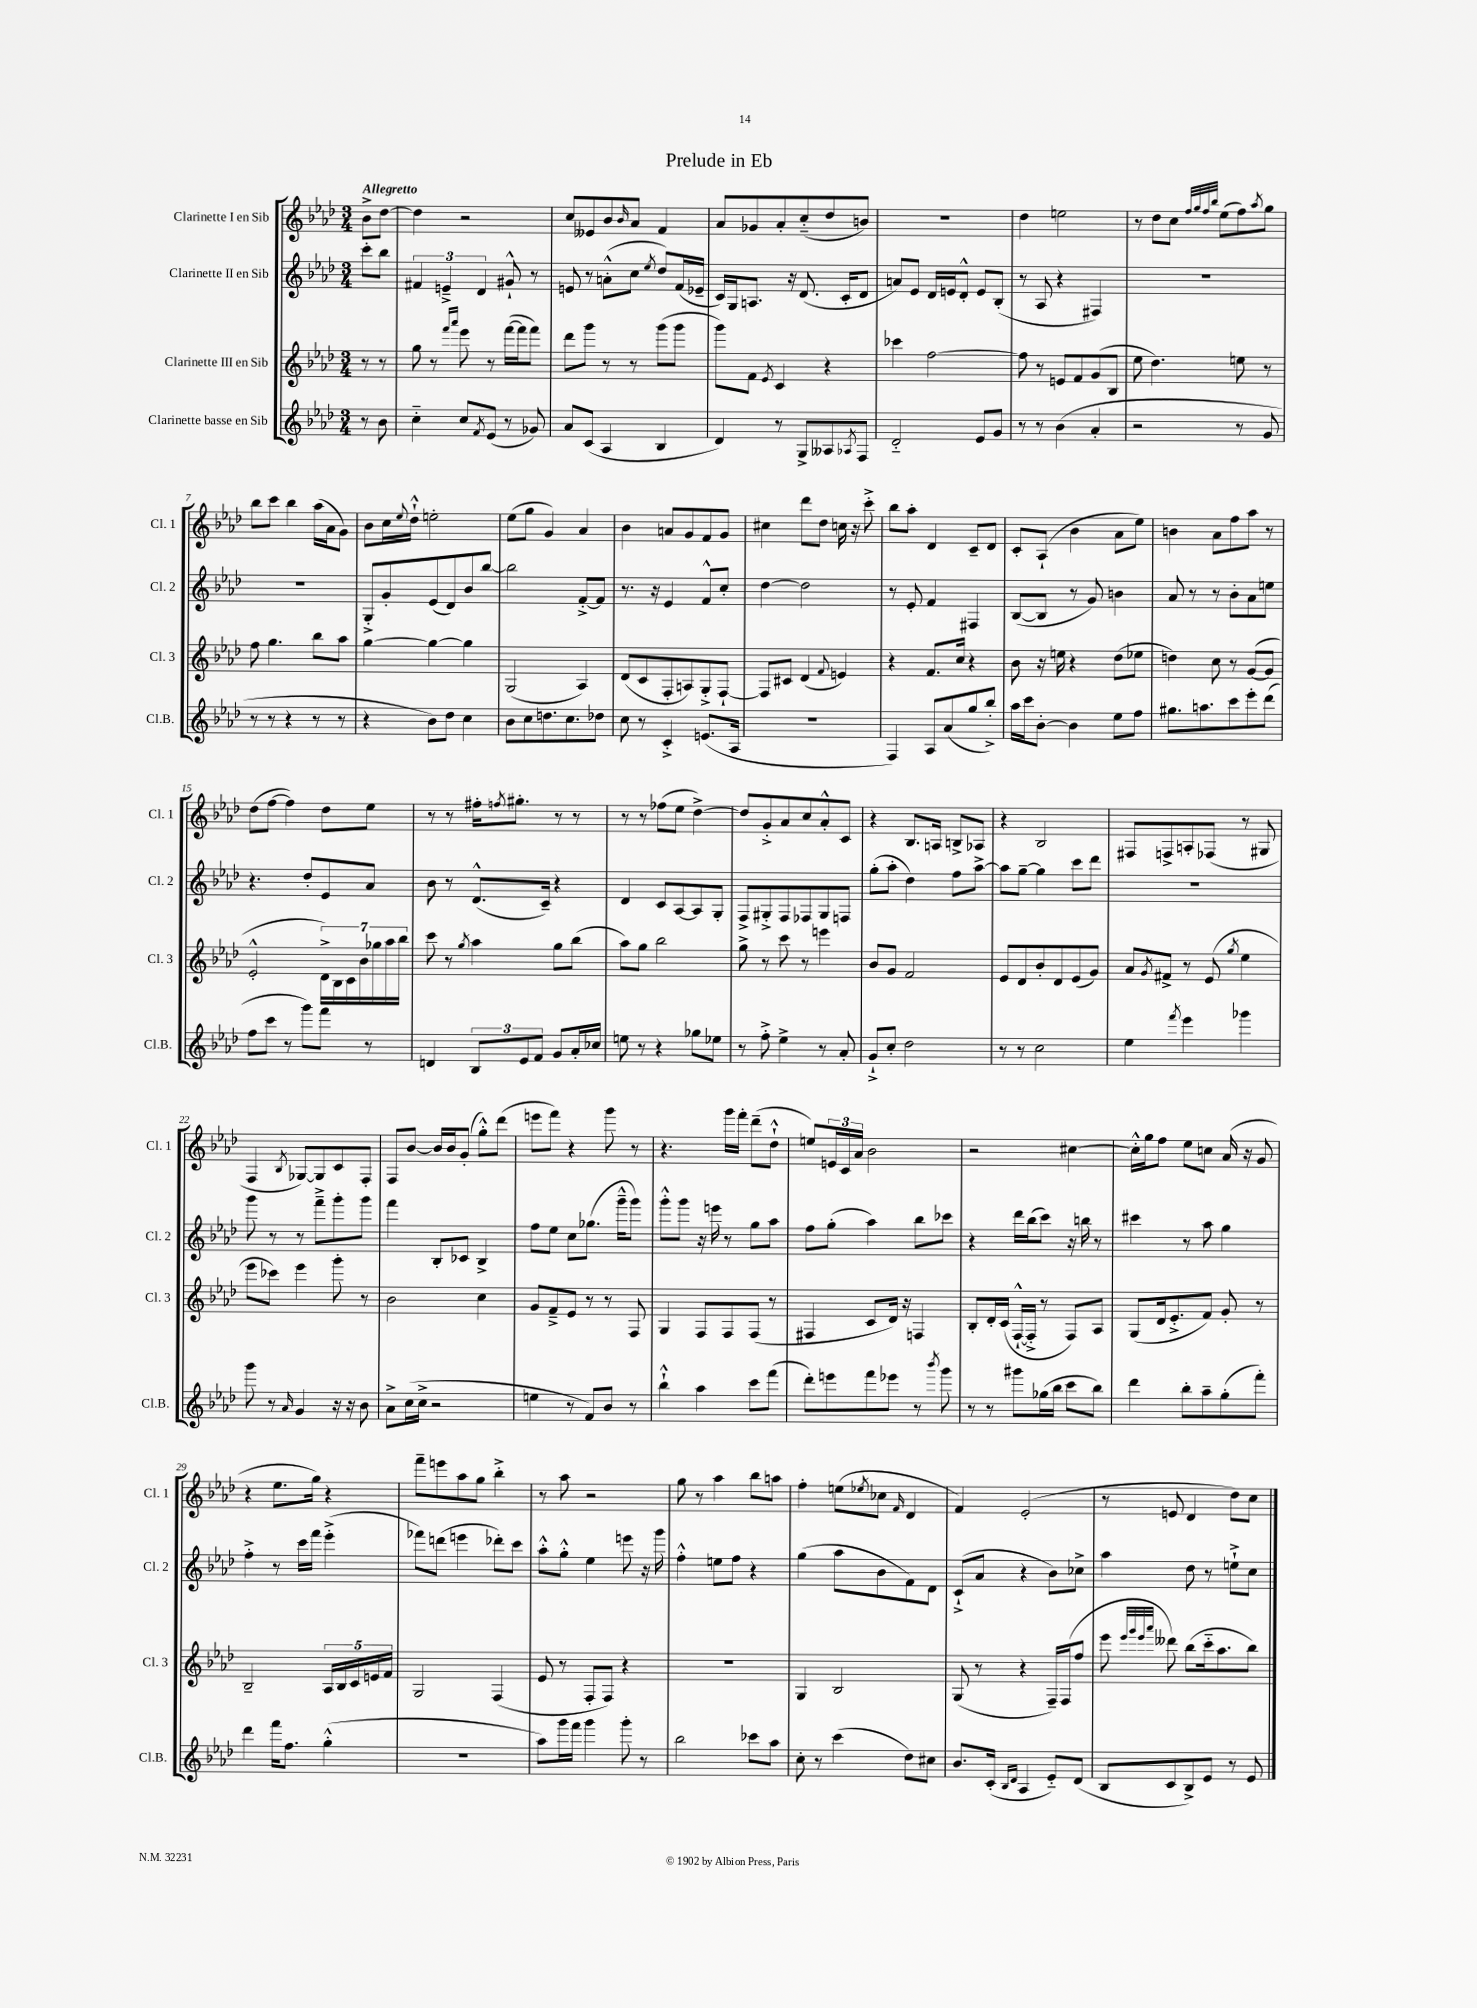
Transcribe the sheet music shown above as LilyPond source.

\header { title = "Prelude in Eb" }
<<
\new StaffGroup <<
\new Staff = "s0" \with { instrumentName = "Clarinette I en Sib" shortInstrumentName = "Cl. 1" } {
    \clef treble \key aes \major \numericTimeSignature \time 3/4 \partial 4 \tempo "Allegretto"
    bes'8-> des''8~ |
    des''4 r2 |
    c''8 eeses'8 bes'8 \grace { bes'16 } aes'8 f'4 |
    aes'8 ges'8 aes'8-. c''8-_( des''8 b'8) |
    R2. |
    des''4 e''2 |
    r8 des''8 c''8 \grace { f''32 g''32 f''32 bes''32 } ees''8( f''8) \acciaccatura { aes''8 } g''8 |
    bes''8 c'''8 bes''4 aes''16( aes'16 g'8) |
    bes'8 c''16 \appoggiatura { ees''8 } des''16-!-^ e''2-. |
    ees''8( g''8 g'4) aes'4 |
    bes'4 a'8 g'8 f'8 g'8 |
    cis''4 des'''8 des''8 c''16 r16 c'''8-.-> |
    bes''8 aes''8-. des'4 c'8-- des'8 |
    c'8-. aes8-!( bes'4 aes'8 ees''8) |
    b'4 aes'8 f''8 aes''8 r8 |
    des''8( f''8~ f''4) des''8 ees''8 |
    r8 r8 fis''16-. \acciaccatura { f''8 } gis''8.-. r8 r8 |
    r8 r8 fes''8( ees''8 des''4~->) |
    des''8 g'8-.-> aes'8 c''8 aes'8-.-^ c'8 |
    r4 bes8. a16 b8-> aes8 |
    r4 bes2 |
    fis8 f8-> a8-. fes8( r8 gis8 |
    f4 \acciaccatura { bes8 } ges8~) ges8 c'8 f8-. |
    f8 bes'8~ bes'16 bes'16 g'8-.( g''8-.-^) des'''8( |
    e'''8 f'''8) r4 g'''8 r8 |
    r4. g'''16 f'''16-. des'''8--( des''8-!-^ |
    e''8) \tuplet 3/2 { e'16 c'16 aes'16 } bes'2 |
    r2 cis''4~ |
    cis''16-.-^ g''16 f''8 ees''8 c''8 aes'16( r16 g'8 |
    r4 ees''8. g''16) r4 |
    f'''8-- e'''8 aes''8 g''8 bes''4-.-> |
    r8 aes''8 r2 |
    g''8 r8 aes''4 bes''8 a''8 |
    f''4-. e''8( \acciaccatura { ees''8 } ces''8 \grace { f'16 } des'4 |
    f'4) ees'2-.( |
    r8 e'8 des'4 des''8) c''8 \bar "|." |
}
\new Staff = "s1" \with { instrumentName = "Clarinette II en Sib" shortInstrumentName = "Cl. 2" } {
    \clef treble \key aes \major \numericTimeSignature \time 3/4 \partial 4
    c'''8-. bes''8 |
    \tuplet 3/2 { fis'4 e'4---> des'4 } gis'8-!-^ r8 |
    e'8 r8 a'8-.-^( c''8 \acciaccatura { ees''8 } des''8) f'16( ees'16-- |
    c'16) g16 a8. r16 des'8.( c'16-. des'8 |
    a'8) ees'8 des'16 e'16 des'8-.-^ e'8 bes8-.( |
    r8 aes8 r4 fis4) |
    R2. |
    R2. |
    g8-.-> g'8-. ees'8( des'8) bes'8 bes''8~ |
    bes''2 f'8~-.-> f'8 |
    r8. r16 ees'4 f'8-^ c''8-. |
    des''4~ des''2 |
    r8 ees'8-. f'4 fis4 |
    bes8~( bes8 r8 g'8) b'4 |
    aes'8 r8 r8 bes'8-. aes'8 e''8 |
    r4. des''8-. ees'8 aes'8 |
    bes'8 r8 des'8.-^( c'16--) r4 |
    des'4 c'8 aes8~ aes8 g8-. |
    f8-> gis8-.-> f8 fes8 gis8 f8 |
    g''8-.( aes''8-. des''4) f''8 aes''8~-> |
    aes''8 g''8~-- g''4 c'''8 des'''8 |
    R2. |
    g'''8 r8 r8 f'''8---> g'''8-. g'''8 |
    f'''4 bes8-. ces'8 bes4-> |
    f''8 ees''8 c''8 ges''8.( g'''16---^ g'''8) |
    g'''8-.-^ g'''8 r16 e'''16 r8 g''8 aes''8 |
    f''8 g''8-.( aes''4) bes''8 ces'''8 |
    r4 des'''16 bes''16( c'''8) r16 b''16 r8 |
    cis'''4 r8 aes''8 g''4 |
    f''4-.-> r8 c'''16 f'''16 ees'''4-.->( |
    fes'''8) d'''8( e'''4 des'''8-.) c'''8 |
    aes''8-.-^ g''8-.-^ ees''4 e'''8 r16 g'''16 |
    f''4-.-^ e''8 f''8 r4 |
    g''4( aes''8 bes'8 f'8) des'8 |
    c'8-!->( aes'8 r4 bes'8) ces''8-> |
    aes''4 des''8 r8 e''8-!-> c''8 \bar "|." |
}
\new Staff = "s2" \with { instrumentName = "Clarinette III en Sib" shortInstrumentName = "Cl. 3" } {
    \clef treble \key aes \major \numericTimeSignature \time 3/4 \partial 4
    r8 r8 |
    g''8 r8 \grace { f'''16 aes'''16 } ees'''8 r8 f'''16~( f'''16 f'''8) |
    des'''8 g'''8 r8 r8 g'''8( g'''8 |
    g'''8) f'8 \acciaccatura { ees'8 } c'4 r4 |
    ces'''4 f''2~ |
    f''8 r8 e'8 f'8 g'8( bes8 |
    ees''8 des''4.) e''8 r8 |
    f''8 g''4. bes''8 aes''8 |
    g''4~ g''4~ g''4 |
    g2( aes4) |
    des'8( c'8 f8-. a8) g8-.-> f8~-! |
    f8 cis'8 des'4( \appoggiatura { f'8 } e'4) |
    r4 f'8. c''16 r4 |
    bes'8 r16 e''16 r4 des''8( ees''8 |
    d''4) c''8 r8 g'8~( g'8 |
    ees'2-.-^ \tuplet 7/4 { des'16->) bes16 c'16 bes'16 ges''16 aes''16 bes''16 } |
    c'''8 r8 \acciaccatura { g''8 } aes''4 g''8 bes''8( |
    aes''8) g''8 bes''2 |
    g''8-> r8 c'''8 r8 e'''4 |
    bes'8 g'8 f'2 |
    ees'8 des'8 bes'8-. des'8 ees'8( g'8) |
    aes'8 \acciaccatura { g'8 } fis'8-> r8 ees'8( \acciaccatura { g''8 } ees''4 |
    ees'''8 ces'''8) ees'''4 g'''8-. r8 |
    bes'2 c''4 |
    g'8 f'8---> ees'8 r8 r8 f8 |
    g4 f8 f8 f8( r8 |
    fis4 c'8 des'16) r16 f4 |
    bes8-. des'16-. c'16( f16~-!-^ f16-.-> r8 f8) aes8 |
    g8( des'16 ees'8.-.-> f'8) g'8-. r8 |
    bes2-- \tuplet 5/4 { aes16 bes16 c'16 e'16 f'16 } |
    g2 f4( |
    ees'8 r8 f8-. f8) r4 |
    R2. |
    g4 bes2 |
    g8( r8 r4 f16--) f16( f''8 |
    ees'''8 \grace { ees'''32 g'''32 ees'''32 aes'''32 } deses'''8) bes''8( c'''16-_ aes''8. bes''8) \bar "|." |
}
\new Staff = "s3" \with { instrumentName = "Clarinette basse en Sib" shortInstrumentName = "Cl.B." } {
    \clef treble \key aes \major \numericTimeSignature \time 3/4 \partial 4
    r8 bes'8 |
    c''4-_ c''8 \acciaccatura { f'8 } ees'8( r8 ges'8) |
    aes'8 c'8( aes4 bes4 |
    des'4) r8 g8-> aeses8 \acciaccatura { aes8 } f8 |
    des'2-_ ees'8 g'8 |
    r8 r8 bes'4( aes'4-. |
    r2 r8 g'8 |
    r8 r8 r4 r8 r8 |
    r4 bes'8) des''8 c''4 |
    bes'8 c''8 d''8. c''8. des''8 |
    c''8 r8 c'4-.-> e'8.( aes16 |
    R2. |
    f4) aes8 aes'8( g''8 bes''8-.->) |
    aes''16 c'''16 bes'8~-. bes'4 ees''8 f''8 |
    gis''8. a''8. c'''8 ees'''8-. des'''8( |
    f''8 c'''8 r8 g'''8) f'''8 r8 |
    d'4 \tuplet 3/2 { bes8 ees'8 f'8 } g'8 aes'16-. ces''16 |
    e''8 r8 r4 ges''8 ees''8 |
    r8 f''8-.-> ees''4-> r8 aes'8-. |
    g'8-!-> c''8-. des''2 |
    r8 r8 c''2 |
    ees''4 \acciaccatura { f'''8 } ees'''4 ges'''4 |
    g'''8 r8 \grace { aes'16 } g'4 r16 r16 bes'8 |
    aes'8-> c''16( c''16-> r2 |
    e''4 r8 f'8) bes'8 r8 |
    bes''4-!-^ aes''4 c'''8 f'''8( |
    des'''8-.) e'''8 f'''8 ees'''8 r8 \acciaccatura { bes'''8 } g'''8 |
    r8 r8 gis'''8 ges''16( bes''16 c'''8 bes''8) |
    des'''4 bes''8-. aes''8-- g''8-.( f'''8-.) |
    des'''4 f'''16 f''8. g''4-.-^( |
    R2. |
    aes''8) g'''16 f'''16 g'''4 g'''8-. r8 |
    bes''2 ces'''8 aes''8 |
    c''8-. r8 c'''4( des''8) cis''8 |
    bes'8. c'16-.( \grace { bes16 des'16 } aes4 ees'8-_) des'8( |
    bes8 c'8 bes8->) ees'8 r8 ees'8 \bar "|." |
}
>>
>>
